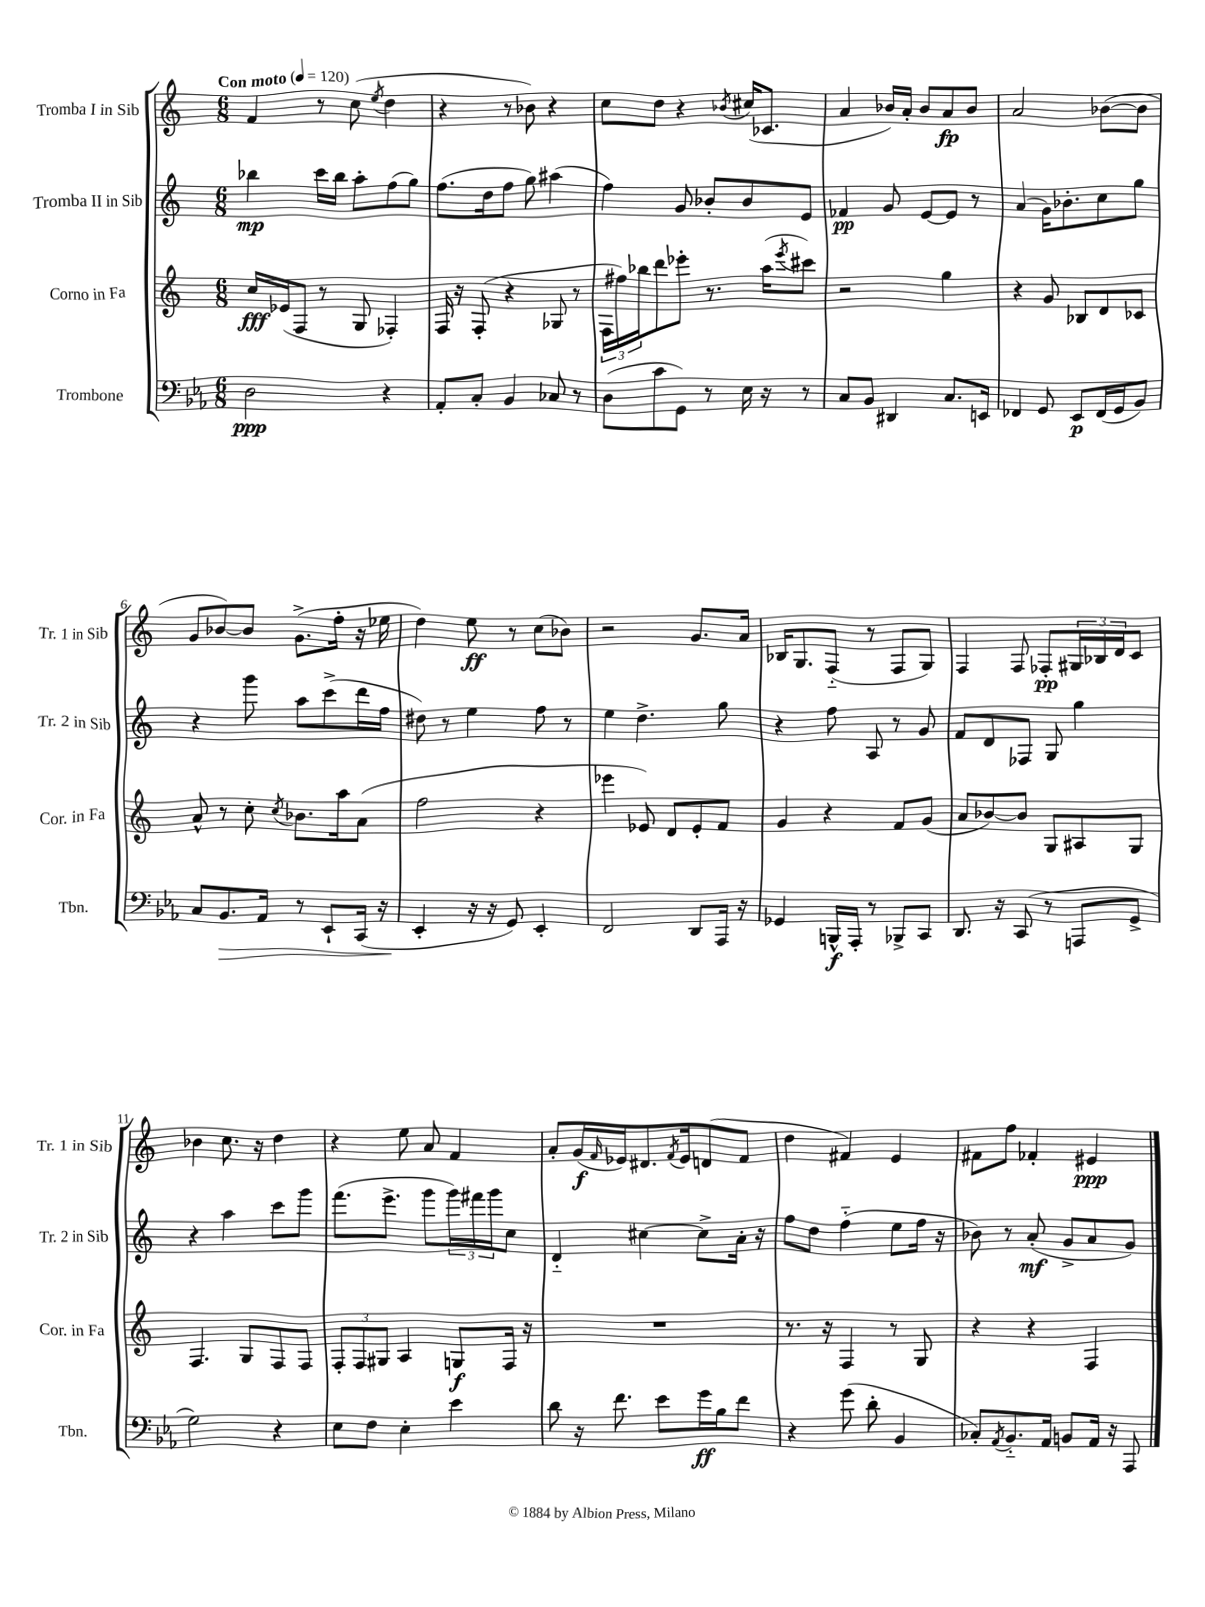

**kern	**kern	**kern	**kern
*staff4	*staff3	*staff2	*staff1
*clefF4	*clefG2	*clefG2	*clefG2
*k[b-e-a-]	*k[]	*k[]	*k[]
*M6/8	*M6/8	*M6/8	*M6/8
*MM120	*MM120	*MM120	*MM120
2D	16cc	4bb-	4f
.	(16e-	.	.
.	8F	.	.
.	8r	16ccc	8r
.	.	16bb-	.
.	8G	8aa'	(8cc
.	.	.	8qee
4r	4F-')	(8ff	4dd
.	.	8gg)	.
=	=	=	=
8AA-'	16F	(8.ff	4r
.	16r	.	.
8C'	(8F'	.	.
.	.	16dd	.
4BB-	4r	8ff	8r
.	.	8gg)	8b-)
8C-	8G-	(4aa#	4r
8r	8r	.	.
=	=	=	=
(8D	24F	4ff)	8cc
.	24ff#)	.	.
.	24bb-	.	.
8c	8ddd	.	8dd
8GG)	8eee-'	8g	4r
8r	8.r	8b-'	.
.	.	.	8qb-
16E-	.	8b-	(16cc#
16r	(16aa	.	8.c-
.	8qeee-	.	.
8r	8ccc#)	8e	.
=	=	=	=
8C	2r	4f-	4a
8BB-	.	.	.
4DD#	.	8g	16b-)
.	.	.	16a'
.	.	[8e	8b-
8.C	4gg	8e]	8a
.	.	8r	8b-
16EE	.	.	.
=	=	=	=
4FF-	4r	(4a	2a
8GG	8g	16g)	.
.	.	8.b-'	.
8EE-	8B-	.	.
(16FF-	8d	8cc	([8b-
16GG	.	.	.
8BB-)	8c-	8gg	8b-]
=	=	=	=
8C	8a^^	4r	8g
8.BB-	8r	.	[8b-)
.	8cc'	8ggg	8b-]
16AA-	.	.	.
.	8qcc	.	.
8r	8.b-	8aa	(8.g^
8EE-`	.	(8ccc^	.
.	16aa	.	16ff'
(16CC	(8a	16ddd	16r
16r	.	16ff	16ee-
=	=	=	=
4EE-'	2ff	8dd#)	4dd)
.	.	8r	.
16r	.	4ee	8ee
16r	.	.	.
8GG)	.	.	8r
4EE-'	4r	8ff	(8cc
.	.	8r	8b-)
=	=	=	=
2FF	4eee-	4ee	2r
.	8e-)	4.dd^	.
.	8d	.	.
8DD	8e-'	.	8.g
16AAA-	8f	8gg	.
16r	.	.	16a
=	=	=	=
4GG-	4g	4r	16B-
.	.	.	8.G
16BBB^^	4r	8ff	(8F'~
16AAA-'	.	.	.
8r	.	8A	8r
8BBB-^	8f	8r	8F
8CC	(8g	8g	8G)
=	=	=	=
8.DD	8a	8f	4F
.	[8b-)	8d	.
16r	.	.	.
(8CC	8b-]	8F-	8F
8r	8G	8G	8F-'
8AAA	8A#	4gg	24G#
.	.	.	24B-
.	.	.	24d
8GG^	8G	.	8c
=	=	=	=
2G)	4.F	4r	4b-
.	.	4aa	8.cc
.	8G	.	.
.	.	.	16r
4r	8F	8ccc	4dd
.	8F	8ggg	.
=	=	=	=
8E-	12F'	(8.fff	4r
.	12F	.	.
8F	.	.	.
.	12G#	.	.
.	.	8.eee^	.
4E-'	4A	.	8ee
.	.	8ggg	8a
4e-	8G	24ggg)	4f
.	.	24fff#	.
.	.	24ggg	.
.	16F	8cc	.
.	16r	.	.
=	=	=	=
8d	2.r	4d'~	8a'
16r	.	.	(16g
.	.	.	16qqf
8.f	.	.	16e-)
.	.	[4cc#	8.d#
8e-	.	.	.
.	.	.	8qf
.	.	.	16e-
16g	.	8cc#^]	(8d
16B-	.	.	.
8f	.	16a'	8f
.	.	16r	.
=	=	=	=
4r	8.r	8ff	4dd
.	.	8dd	.
.	16r	.	.
(8g	4F	(4ff'~	4f#)
8d'	.	.	.
4BB-	8r	8ee	4e
.	8G	16ff	.
.	.	16r	.
=	=	=	=
8C-')	4r	8b-)	8f#
8qAA-	.	.	.
8.BB-'~	.	8r	8ff
.	4r	(8a'	4f-'
16AA-	.	.	.
8BB	.	8g^	.
16AA-	4F	8a	4e#
16r	.	.	.
8AAA-	.	8g)	.
==	==	==	==
*-	*-	*-	*-
